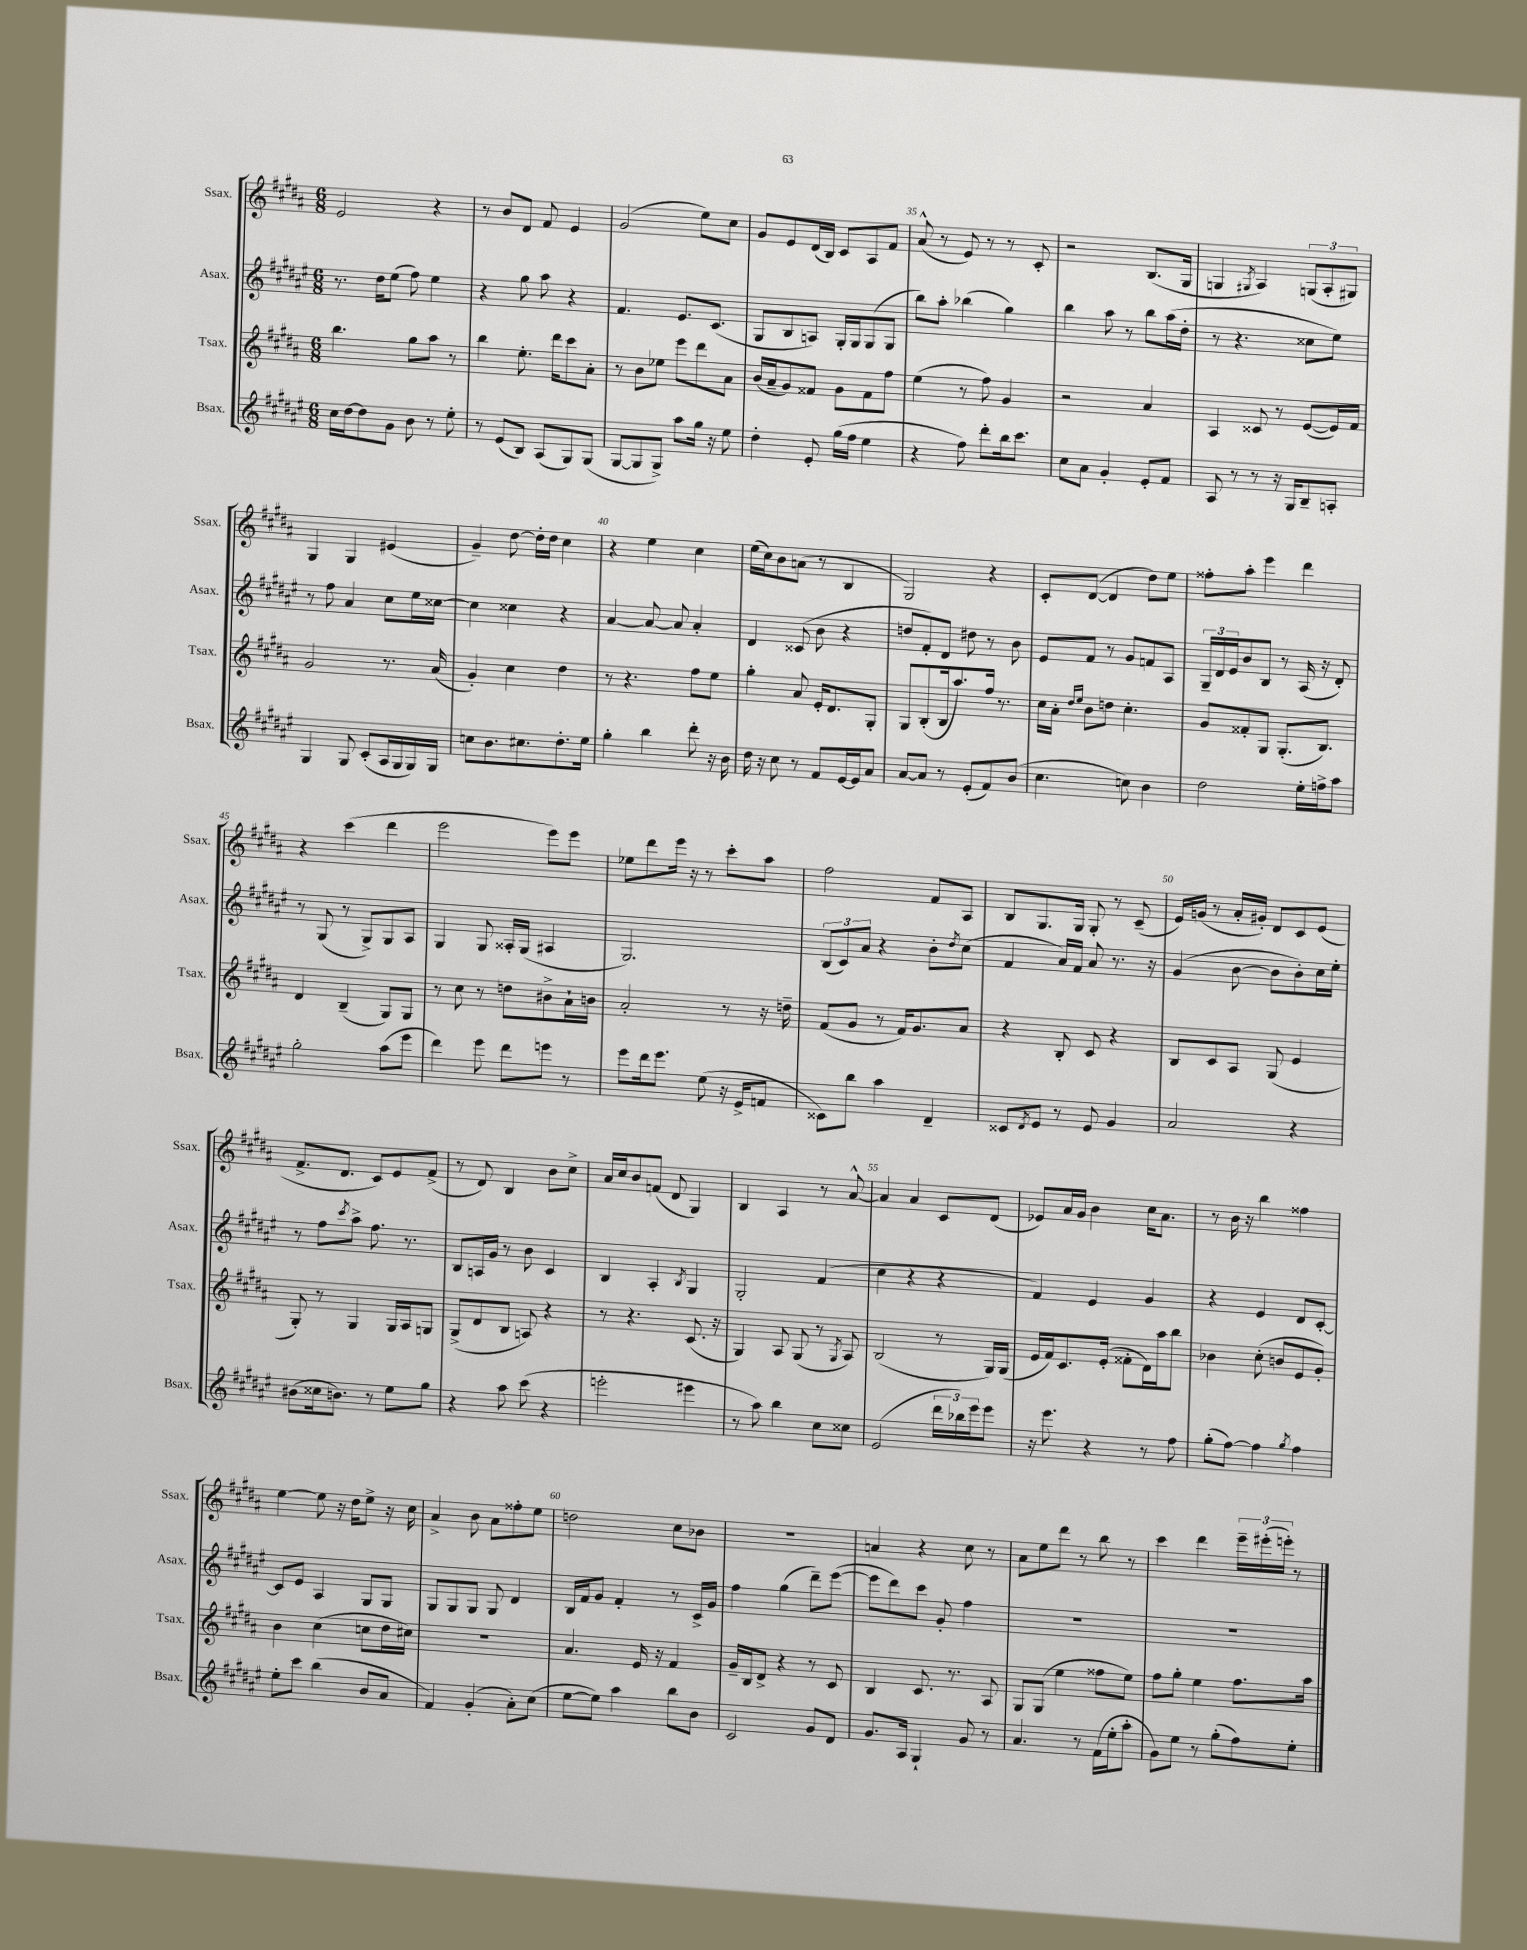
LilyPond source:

<<
\new StaffGroup <<
\new Staff = "s0" \with { instrumentName = "Ssax." shortInstrumentName = "Ssax." } {
    \clef treble \key b \major \numericTimeSignature \time 6/8
    e'2 r4 |
    r8 b'8 dis'8 fis'8 e'4 |
    gis'2( e''8) cis''8 |
    gis'8 e'8 dis'16( b16) cis'8 ais8 fis'8 |
    ais'8-^( r8 e'8) r8 r8 cis'8-. |
    r2 b8.( gis16 |
    g4 \acciaccatura { gis8 } ais4) \tuplet 3/2 { g8( ais8-. gis8) } |
    gis4 gis4 eis'4( |
    gis'4--) dis''8~ dis''16-. dis''16 cis''4 |
    r4 e''4 cis''4 |
    e''16( cis''16) b'8 a'8( r8 b4 |
    gis2) r4 |
    cis'8-. dis'8~( dis'4 dis''8) e''8 |
    fisis''8-. ais''8-. e'''4 dis'''4 |
    r4 cis'''4( dis'''4 |
    e'''2 e'''8) e'''8 |
    ees''8 dis'''8 e'''16 r16 r8 cis'''8-. ais''8 |
    fis''2 fis'8 ais8 |
    b8 gis8. gis16 gis8-. r8 cis'8--( |
    e'16) g'16( r8 ais'16-. gis'16-.) dis'8 cis'8 e'8( |
    fis'8.-> dis'8. cis'8) e'8 fis'8->( |
    r8 dis'8) b4 b'8 cis''8-> |
    ais'16 cis''16 b'8 f'8( dis'8 gis4) |
    b4 ais4 r8 ais'8~-^ |
    ais'4 ais'4 cis'8 dis'8( |
    ees'8) ais'16 gis'16 b'4 cis''16 ais'8. |
    r8 b'16 r16 b''4 fisis''4 |
    e''4~ e''8 r16 dis''16 e''8-> r16 cis''16 |
    ais'4-> b'8 ais'8 fisis''8-. e''8 |
    d''2 cis''8 bes'8 |
    R2. |
    a'4 r4 cis''8 r8 |
    ais'8 e''8 dis'''8 r8 b''8 r8 |
    cis'''4 dis'''4 \tuplet 3/2 { e'''16-- eis'''16-.( e'''16-.) } r8 \bar "|." |
}
\new Staff = "s1" \with { instrumentName = "Asax." shortInstrumentName = "Asax." } {
    \clef treble \key fis \major \numericTimeSignature \time 6/8
    r8. dis''16 eis''8( fis''8) eis''4 |
    r4 gis''8 ais''8 r4 |
    fis'4. eis'8. cis'8.( |
    gis8 b8 a8) gis16-. gis16 gis8( gis8 |
    b''8) ais''8-. bes''4( gis''4) |
    b''4 ais''8 r8 b''8 ais''16( dis''16-. |
    r8 r4. cisis''8 eis''8) |
    r8 fis''8 ais'4 cis''8 eis''16 cisis''16~ |
    cisis''4 cisis''4 r4 |
    ais'4~ ais'8~ ais'8 ais'4-. |
    dis'4 cisis'8( b'8 r4 |
    d''8 fis'8-.) dis'8 dis''8 r8 b'8 |
    eis'8 fis'8 r8 gis'8 f'8 ais8 |
    \tuplet 3/2 { gis16-- dis'16 eis'16 } b'8 b8 r8 ais16( r16 dis'8-.) |
    r8 gis8( r8 gis8->) gis8 ais8 |
    gis4 gis8 aisis16-. gis16( ais4 |
    gis2.) |
    \tuplet 3/2 { b8( cis'8) ais'8 } r4 b'8-. \acciaccatura { dis''8 } cis''8( |
    fis'4 ais'16) fis'16 ais'8 r8. r16 |
    gis'4( b'8~ b'8 b'8-.) cis''16 eis''16-. |
    r8 fis''8 \acciaccatura { cis'''8 } ais''8-> fis''8. r8. |
    b8 a16 gis'16 r8 b'8 cis'4 |
    b4 ais4-. \acciaccatura { b8 } gis4 |
    gis2-. fis'4( |
    cis''4 r4 r4 |
    fis'4) eis'4 gis'4 |
    r4 eis'4 dis'8 cis'8~-. |
    cis'8 eis'8 ais4 gis8 gis8 |
    gis8 gis8 gis8 gis8 dis'4 |
    b16 fis'16 gis'8 fis'4-. r8 cis'16-> gis'16 |
    fis''4 gis''4( dis'''8--) eis'''8~( |
    eis'''8 dis'''8) cis'''8 gis'8-. fis''4 |
    R2. |
    R2. \bar "|." |
}
\new Staff = "s2" \with { instrumentName = "Tsax." shortInstrumentName = "Tsax." } {
    \clef treble \key b \major \numericTimeSignature \time 6/8
    b''4. gis''8 ais''8 r8 |
    b''4 e''8.-. dis'''16 cis'''8 ais'8-. |
    r8 b'8 ees''8 e'''8 dis'''8 ais'8 |
    b'16( ais'16-- gis'8) fisis'8 gis'8 fisis'8 fis''8 |
    e''4( r8 fis''8) gis'4 |
    r2 ais'4 |
    ais4 cisis'8 r8 e'8~( e'16) fis'16 |
    gis'2 r8. ais'16( |
    gis'4-.) cis''4 dis''4 |
    r8 r4. fis''8 e''8 |
    gis''4-. ais'8 e'16-. dis'8. gis8-. |
    gis8 b8-.( b16 ais''8.) fis''16 r8. |
    cis''16 ais'16-. \grace { dis''16 e''16 } b'8 d''8 cis''4.-. |
    gis'8 fisis'8-. gis8 gis8.-.( b8.) |
    dis'4 b4--( gis8) gis8 |
    r8 cis''8 r8 d''8 bis'8-> ais'16-! b'16 |
    ais'2-. r8 r16 d''16-- |
    fis'8( gis'8 r8 fis'16) gis'8. ais'8 |
    r4 b8-. cis'8 r4 |
    b8 cis'8 ais8 gis8( e'4 |
    gis8-.) r8 gis4 gis16 ais16 g8 |
    gis8->( dis'8 b8 a8) r4 |
    r8 r4. cis'8.( r16 |
    gis4) ais8 gis8( r8 \acciaccatura { gis8 } ais8) |
    b2( r8 gis16) gis16( |
    e'16 fis'16) cis'8. e'16-.( fisis'8-. dis'16) ais''16 b''8 |
    bes'4 cis''8-.( b'8 e'8 gis'8-.) |
    b'4 cis''4( c''8 dis''16 cis''16) |
    R2. |
    ais'4. e'16 r16 fis'4 |
    gis'16-- b16 dis'8-> r4 r8 cis'8 |
    b4 cis'8. r8. ais8 |
    gis8 gis8( e''4 fisis''8 e''8) |
    fis''8 gis''8-. e''4 fis''8. ais''16 \bar "|." |
}
\new Staff = "s3" \with { instrumentName = "Bsax." shortInstrumentName = "Bsax." } {
    \clef treble \key fis \major \numericTimeSignature \time 6/8
    cis''16 dis''16~ dis''8 gis'8 b'8 r8 eis''8-. |
    r8 eis'8( b8) ais8( gis8) gis8( |
    gis8~ gis8 gis8->) ais''8 gis''16 r16 eis''8 |
    dis''4-. eis'8-. gis''16( fis''16 eis''4 |
    r4 fis''8) dis'''8-. b''16 cis'''8. |
    cis''8 ais'8 gis'4-. eis'8-. fis'8 |
    ais8 r8 r8 r16 gis16 b8-- a8-. |
    gis4 gis8 cis'8-.( ais16 gis16 gis16) gis16 |
    c''8 b'8. cis''8. dis''8.-. eis''16 |
    gis''4-. b''4 dis'''8-. r16 b'16 |
    dis''16 r16 cis''8 r8 fis'8 eis'16~ eis'16 ais'8 |
    ais'8~ ais'8 r8 eis'8-.( fis'8) b'8( |
    cis''4. c''8) b'4 |
    dis''2 eis''16-. f''16-> ais''8 |
    gis''2-. ais''8( eis'''8 |
    dis'''4) eis'''8 dis'''8 e'''8 r8 |
    eis'''8 dis'''16 eis'''8. eis''8( r16 eis'16-> f'8 |
    cisis'8) b''8 ais''4 dis'4-- |
    cisis'8 \acciaccatura { dis'8 } eis'8 r8 eis'8 gis'4 |
    ais'2 r4 |
    bis'8( cisis''16 b'8.) r8 eis''8 gis''8 |
    r4 ais''8 cis'''8( r4 |
    e'''2-. eis'''4 |
    r8 ais''8) b''4 cis''8 cisis''8 |
    eis'2( \tuplet 3/2 { dis'''16 bes''16) eis'''16 } eis'''8 |
    r16 eis'''8. r4 r8 fis''8 |
    gis''8-.( fis''8~) fis''4 \acciaccatura { gis''8 } fis''4 |
    eis''8-. cis'''8 b''4( b'8 ais'8 |
    fis'4) gis'4-.( ais'8-.) cis''8( |
    eis''8~ eis''8) ais''4 b''8 b'8 |
    cis'2 gis'8 dis'8 |
    gis'8. ais16 gis4-! gis'8 r8 |
    ais'4. r8 fis'16( eis''16-. ais''8-. |
    gis'8) eis''8 r8 gis''8-.( fis''8) eis''8-. \bar "|." |
}
>>
>>
\layout { \context { \Score currentBarNumber = #31 \override BarNumber.break-visibility = ##(#f #t #t) barNumberVisibility = #(every-nth-bar-number-visible 5) } }
